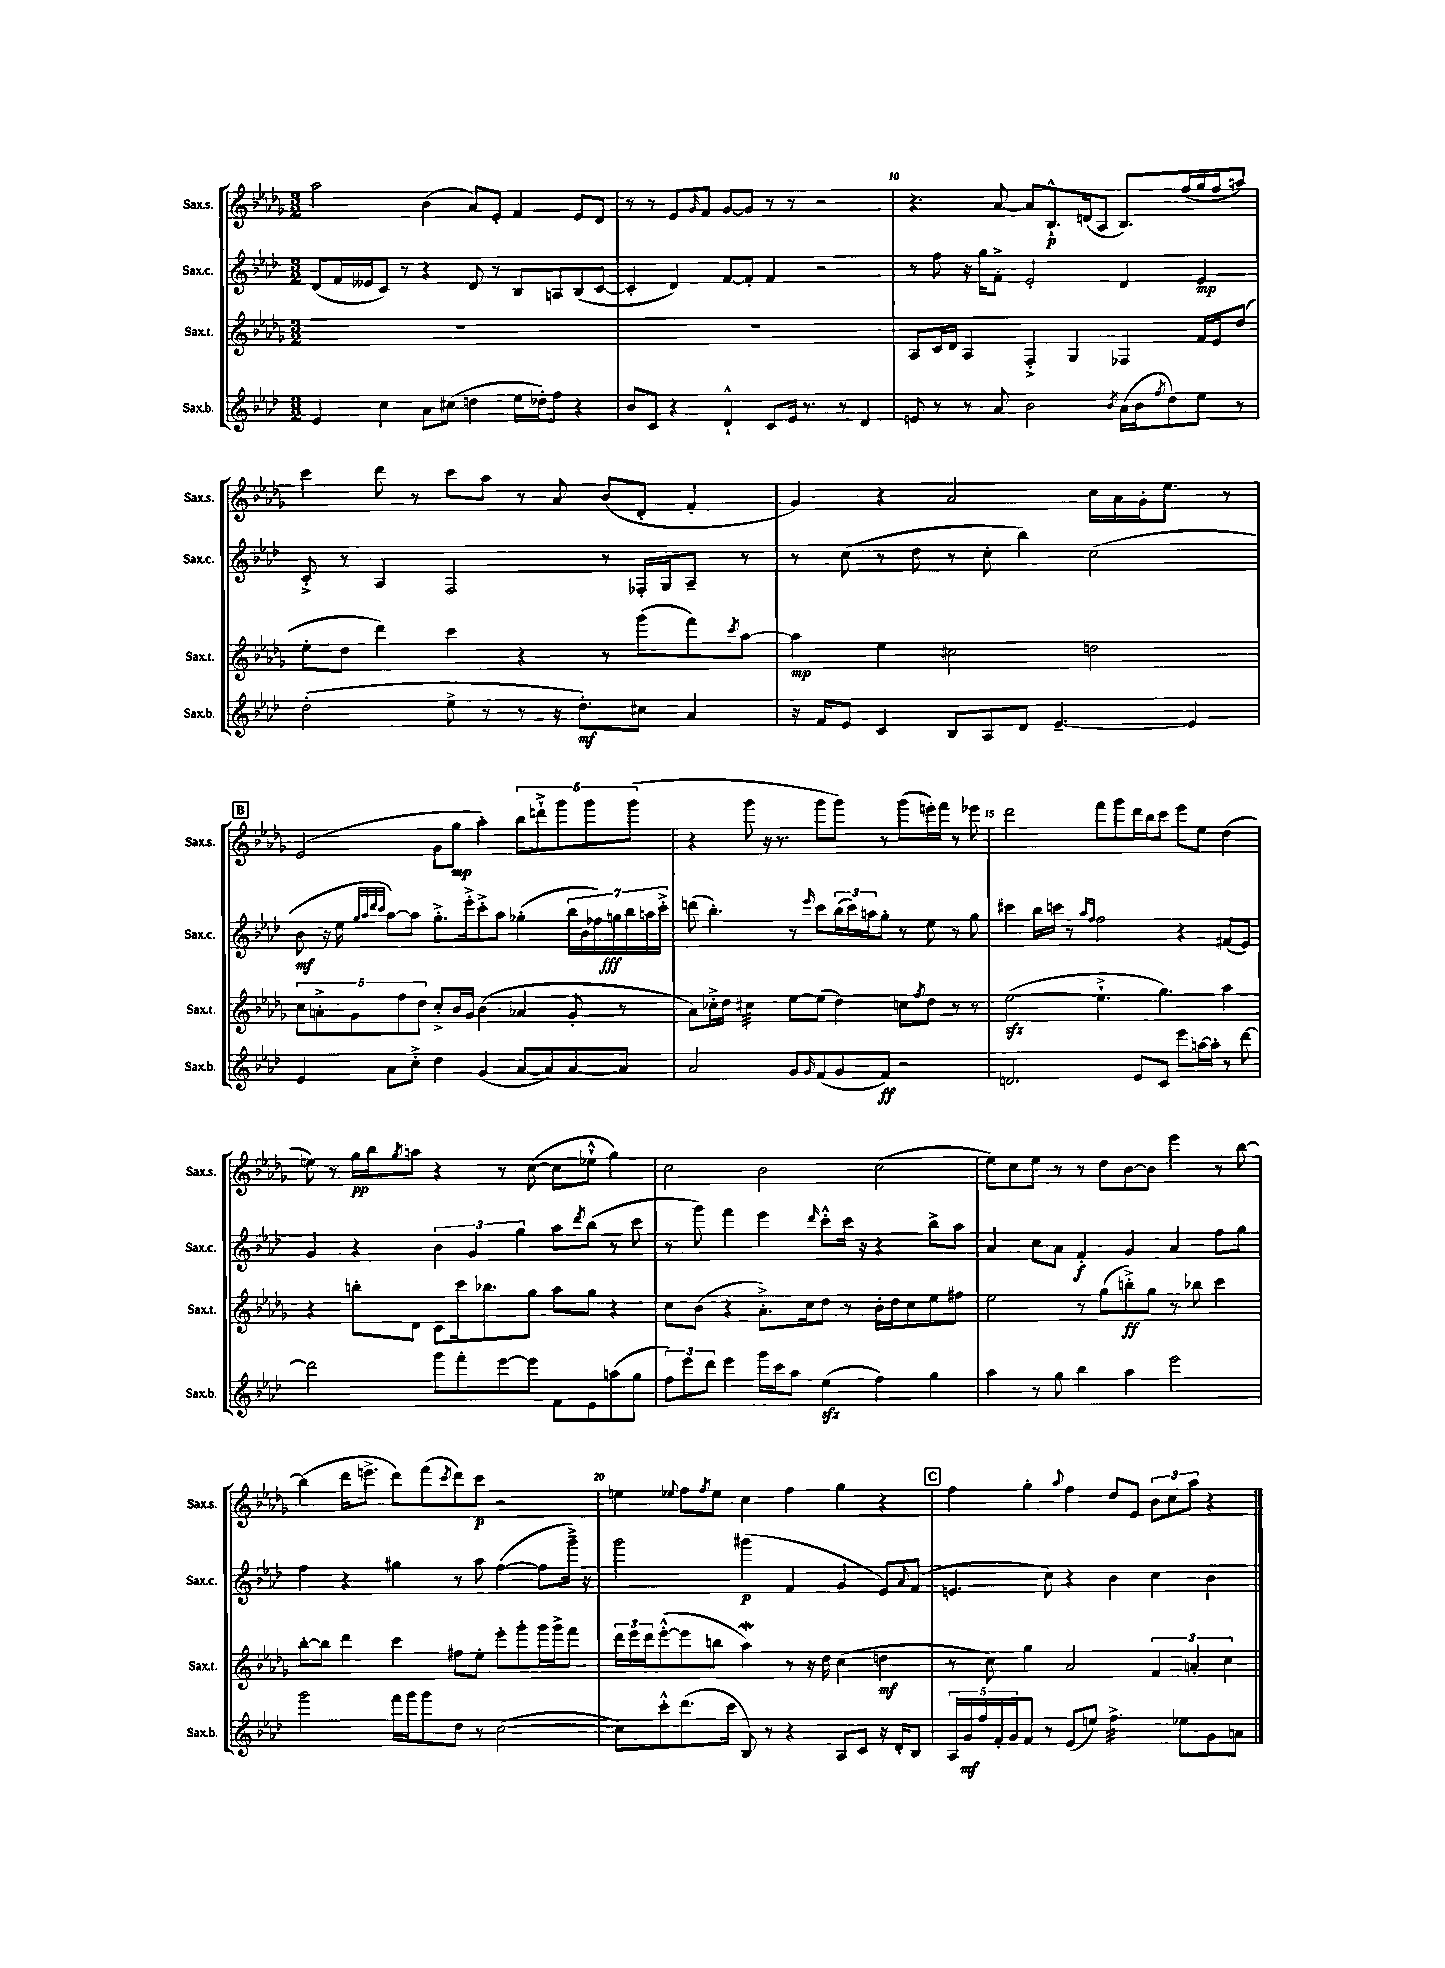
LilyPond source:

<<
\new StaffGroup <<
\new Staff = "s0" \with { instrumentName = "Sax.s." shortInstrumentName = "Sax.s." } {
    \clef treble \key des \major \numericTimeSignature \time 3/2
    aes''2 bes'4( aes'8) ees'8-. f'4 ees'8 des'8 |
    r8 r8 ees'8 \grace { ges'16 } f'8 ges'8~ ges'8 r8 r8 r2 |
    r4. aes'8~ aes'8 bes8.-!-^\p d'16( aes8 bes8.) f''16( ges''16 f''16 a''8) |
    c'''4 des'''8 r8 c'''8 aes''8 r8 aes'8 bes'8( des'8-. f'4-. |
    ges'4) r4 aes'2 c''16 aes'16 ges'16-. ees''8. r8 |
    \mark \markup { \box "B" } ees'2( ges'8 ges''8\mp aes''4-.) \tuplet 5/4 { bes''8 d'''8-!-> ges'''8 ges'''8 ges'''8( } |
    r4 ges'''8 r16 r8. ges'''8 ges'''8) r8 ges'''8( e'''16-.) f'''16 r8 ees'''8 |
    des'''2 f'''8 ges'''8 des'''16 bes''16 c'''8 ees'''8 ees''8 des''4( |
    e''8) r8 ges''16\pp bes''16 \acciaccatura { ges''8 } a''8 r4 r8 c''8~( c''8 ees''8-!-^ ges''4) |
    c''2 bes'2 c''2( |
    ees''8) c''8 ees''8 r8 r8 des''8 bes'8~ bes'8 ees'''4 r8 bes''8~ |
    bes''4( des'''16 e'''8.-> des'''8) f'''8( \acciaccatura { c'''8 } des'''8) c'''8\p r2 |
    e''4 \appoggiatura { ees''8 } f''8 \acciaccatura { f''8 } ees''8 c''4 f''4 ges''4 r4 |
    \mark \markup { \box "C" } f''4 ges''4-. \appoggiatura { aes''8 } f''4 des''8 ees'8 \tuplet 3/2 { bes'8 c''8 aes''8 } r4 \bar "|." |
}
\new Staff = "s1" \with { instrumentName = "Sax.c." shortInstrumentName = "Sax.c." } {
    \clef treble \key aes \major \numericTimeSignature \time 3/2
    des'8( f'16 eeses'16 c'8) r8 r4 des'8 r8 bes8 a8 bes8( c'8~ |
    c'4-. des'4) f'8~ f'8-. f'4 r2 |
    r8 f''8 r16 g''16 f'8-.-> ees'2-. des'4 ees'4\mp |
    c'8-.-> r8 aes4 f2 r8 fes16-. g16 aes8-- r8 |
    r8 c''8( r8 des''8 r8 c''8-. bes''4) c''2( |
    \mark \markup { \box "B" } bes'8\mf r16 ees''16 \grace { g''32 aes''32 des'''32 c'''32 } aes''8~) aes''8 g''8.-.-> ees'''16-.-> c'''8-.-> aes''8 ges''4-.( \tuplet 7/4 { bes''16 bes'16 fes''16) g''16\fff bes''16 a''16 c'''16-.-> } |
    d'''8( bes''4.-.) r8 \grace { ees'''16 } c'''8 \tuplet 3/2 { bes''16( c'''16) a''16 } g''8-. r8 ees''8 r8 g''8 |
    cis'''4 bes''16 c'''16 r8 \grace { aes''16 f''16 } f''2 r4 fis'8( ees'8) |
    g'4 r4 \tuplet 3/2 { bes'4 g'4 g''4 } aes''8 \acciaccatura { des'''8 } bes''8( r8 c'''8 |
    r8 g'''8) f'''4 ees'''4 \grace { des'''16 } c'''8-.-^ c'''16 r16 r4 bes''8-> aes''8 |
    aes'4 c''8 aes'8 f'4-.\f g'4 aes'4 f''8 g''8 |
    f''4 r4 gis''4 r8 aes''8 f''4~( f''8 g'''16--->) r16 |
    g'''2 gis'''4\p( f'4 g'4 ees'8) \grace { aes'16 } f'8( |
    \mark \markup { \box "C" } e'4. c''8) r4 bes'4 c''4 bes'4 \bar "|." |
}
\new Staff = "s2" \with { instrumentName = "Sax.t." shortInstrumentName = "Sax.t." } {
    \clef treble \key des \major \numericTimeSignature \time 3/2
    R1. |
    R1. |
    aes8 c'16 des'16 aes4 f4-.-> ges4 fes4 f'16 ees'16 des''8( |
    ees''8-. des''8 des'''4) c'''4 r4 r8 ges'''8( f'''8) \acciaccatura { c'''8 } aes''8~ |
    aes''4\mp ees''4 cis''2 d''2 |
    \mark \markup { \box "B" } \tuplet 5/4 { c''8 a'8-.-> ges'8 f''8 des''8 } c''8-.-> bes'16 ges'16 bes'4( aes'4 ges'8-. r8 |
    aes'8) ces''16-.-> des''16 cis''4:32 ees''8~ ees''8( des''4) c''8 \acciaccatura { f''8 } des''8 r8 r8 |
    ees''2~\sfz( ees''4.-!-> ges''4.) aes''4 |
    r4 b''8-. des'8 c'8 c'''16 bes''8. ges''8 aes''8 ges''8 r4 |
    c''8 bes'8( r4 aes'8.-.->) c''16 des''8 r8 bes'16-. des''16 c''8 ees''8 fis''8 |
    ees''2 r8 ges''8( b''8-.->\ff) ges''8 r8 bes''8 c'''4 |
    bes''8~-. bes''8 des'''4 c'''4 fis''8 ees''8-. ees'''8-. ges'''8-. ges'''16 ges'''16-> f'''8 |
    \tuplet 3/2 { des'''16 ees'''16 des'''16 } ees'''8~-.-^( ees'''8 b''8 aes''4\mordent) r8 r16 des''16 c''4( d''4\mf |
    \mark \markup { \box "C" } r8 c''8) ges''4 aes'2 \tuplet 3/2 { f'4 a'4-. c''4 } \bar "|." |
}
\new Staff = "s3" \with { instrumentName = "Sax.b." shortInstrumentName = "Sax.b." } {
    \clef treble \key aes \major \numericTimeSignature \time 3/2
    ees'4 c''4 aes'8 cis''8( d''4 ees''16 des''16-.) f''8 r4 |
    bes'8 c'8 r4 des'4-!-^ c'8 ees'16 r8. r8 des'4 |
    e'8 r8 r8 aes'8 bes'2 \acciaccatura { bes'8 } aes'16( bes'16 \acciaccatura { f''8 } des''8) ees''8 r8 |
    des''2-.( ees''8-> r8 r8 r16 des''8.-.\mf) cis''8 aes'4 |
    r16 f'16 ees'8 c'4 bes8 aes8 des'8 ees'4.~-- ees'4 |
    \mark \markup { \box "B" } ees'4 aes'8 c''8-.-> des''4 g'4( aes'8~ aes'8) aes'8~ aes'8 |
    aes'2 g'8 \grace { g'16 } f'8( g'8 f'8\ff) r2 |
    d'2. ees'8 c'8 ees'''8 a''16~ a''16-. r8 des'''8~ |
    des'''2 g'''8 f'''8-. ees'''8~ ees'''8 f'8 ees'8 a''8( g''8 |
    \tuplet 3/2 { f''8) ees'''8 des'''8 } ees'''4 g'''16 c'''16 aes''8 ees''4\sfz( f''4) g''4 |
    aes''4 r8 g''8 bes''4 aes''4 ees'''2 |
    g'''2 f'''16 g'''16 g'''8 des''8 r8 c''2~( |
    c''8) c'''8-.-^ des'''8.( c'''16 bes8) r8 r4 aes8 c'8 r16 des'16-. bes8 |
    \mark \markup { \box "C" } \tuplet 5/4 { aes16 g'16\mf f''16 f'16-. g'16 } f'8 r8 ees'8( e''8) f''4.:32-> ees''8 g'8 a'8 \bar "|." |
}
>>
>>
\layout { \context { \Score currentBarNumber = #8 \override BarNumber.break-visibility = ##(#f #t #t) barNumberVisibility = #(every-nth-bar-number-visible 5) } }
